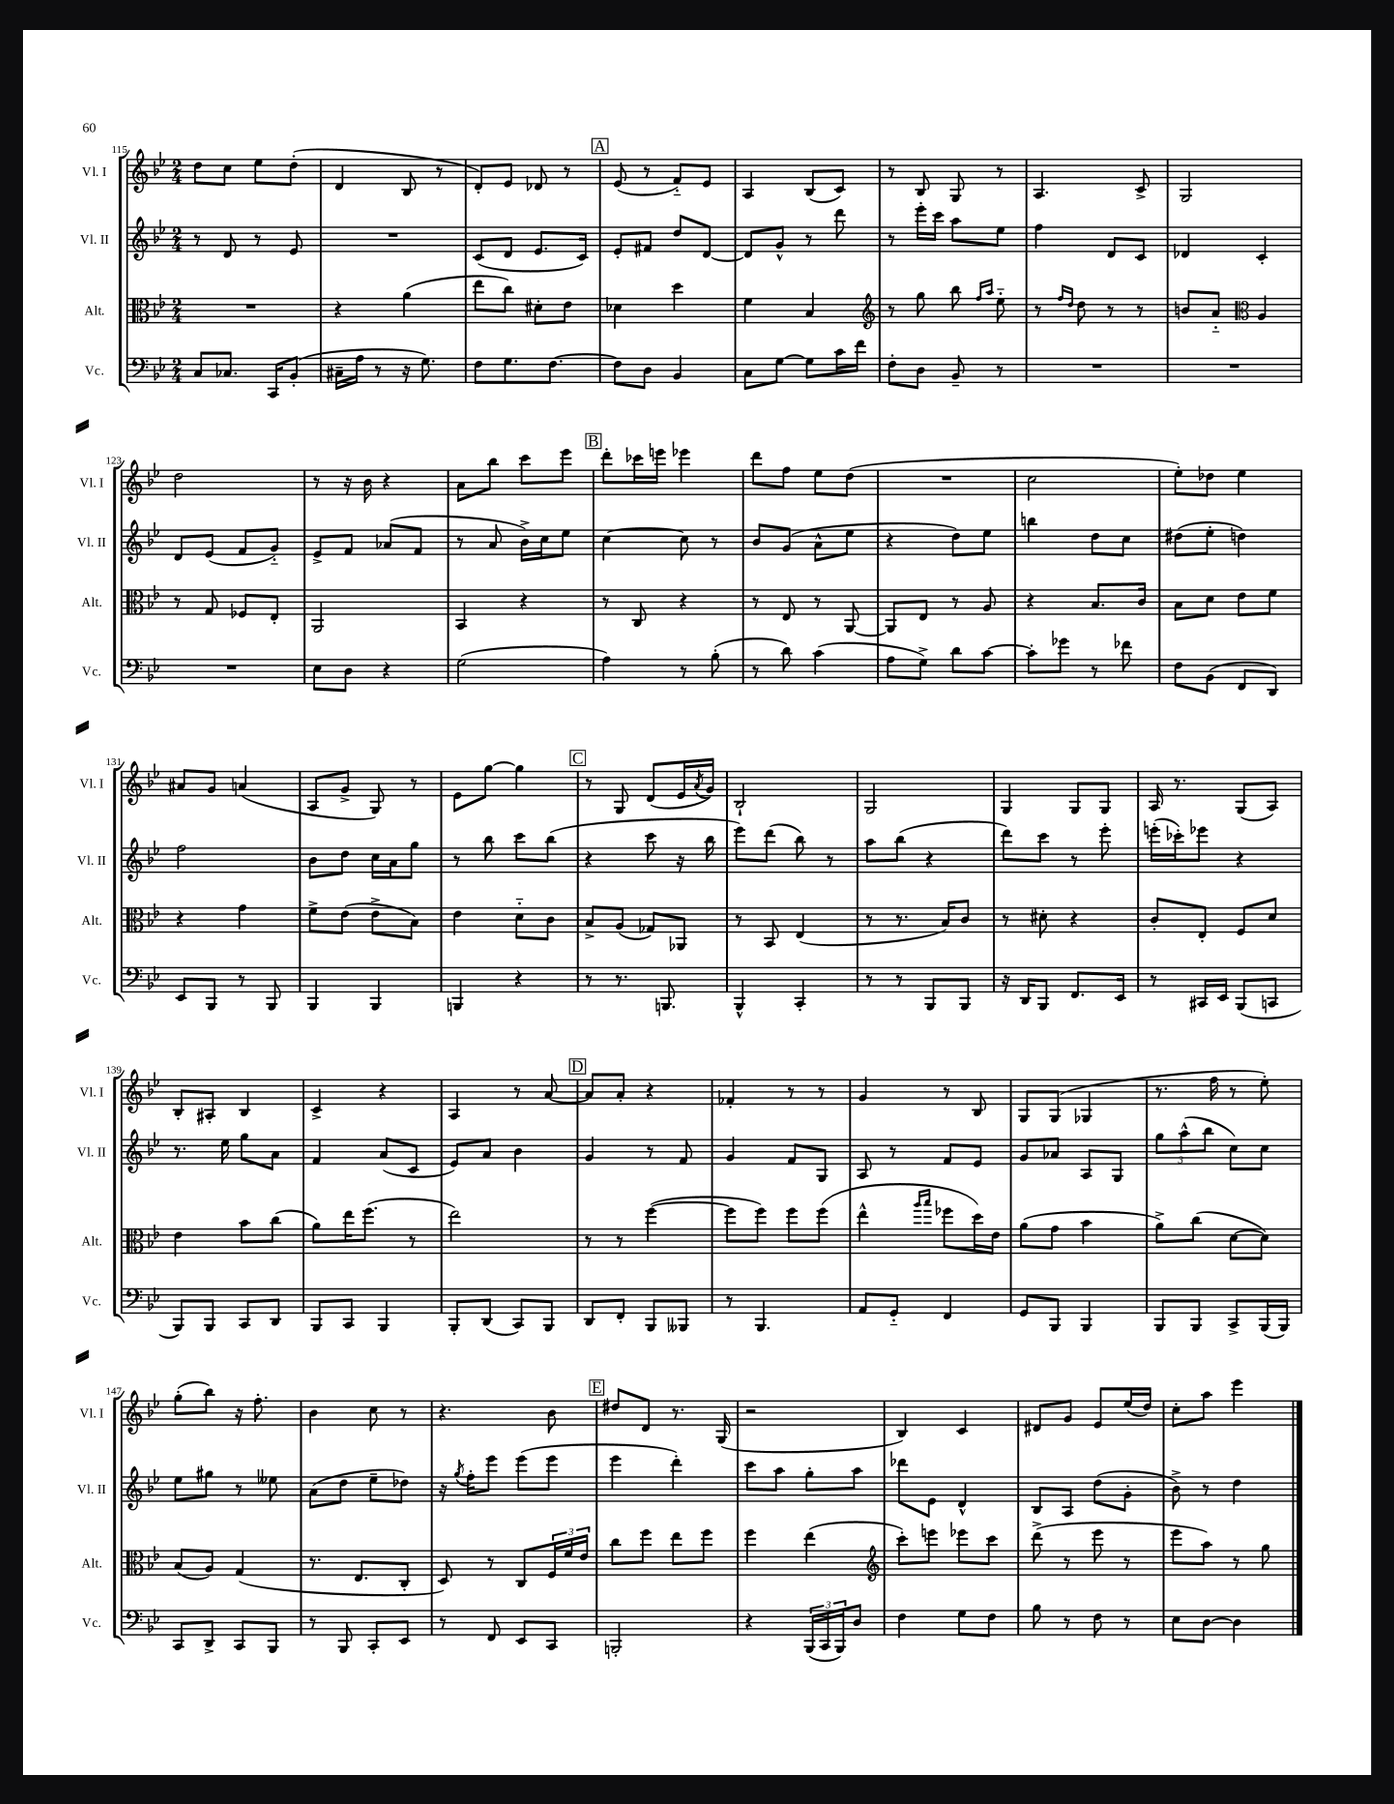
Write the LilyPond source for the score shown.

<<
\new StaffGroup <<
\new Staff = "s0" \with { instrumentName = "Vl. I" shortInstrumentName = "Vl. I" } {
    \clef treble \key bes \major \numericTimeSignature \time 2/4
    d''8 c''8 ees''8 d''8-.( |
    d'4 bes8 r8 |
    d'8-.) ees'8 des'8 r8 |
    \mark \markup { \box "A" } ees'8( r8 f'8-_) ees'8 |
    a4 bes8( c'8) |
    r8 bes8 g8 r8 |
    a4. c'8-> |
    g2 |
    d''2 |
    r8 r16 bes'16 r4 |
    a'8 bes''8 c'''8 ees'''8 |
    \mark \markup { \box "B" } d'''8-. ces'''16 e'''16 ees'''4 |
    d'''8 f''8 ees''8 d''8( |
    R2 |
    c''2 |
    ees''8-.) des''8 ees''4 |
    ais'8 g'8 a'4( |
    a8 g'8-> g8) r8 |
    ees'8 g''8~ g''4 |
    \mark \markup { \box "C" } r8 g8 d'8( ees'16 \acciaccatura { a'8 } g'16) |
    bes2-! |
    g2 |
    g4 g8 g8 |
    a16 r8. g8( a8) |
    bes8-. ais8-. bes4 |
    c'4-> r4 |
    a4 r8 a'8~ |
    \mark \markup { \box "D" } a'8 a'8-. r4 |
    fes'4-. r8 r8 |
    g'4 r8 bes8 |
    g8 g8( ges4 |
    r8. f''16 r8 ees''8-.) |
    g''8-.( bes''8) r16 f''8.-. |
    bes'4 c''8 r8 |
    r4. bes'8 |
    \mark \markup { \box "E" } dis''8 d'8 r8. g16( |
    r2 |
    bes4) c'4 |
    dis'8 g'8 ees'8 ees''16( d''16) |
    c''8-. a''8 ees'''4 \bar "|." |
}
\new Staff = "s1" \with { instrumentName = "Vl. II" shortInstrumentName = "Vl. II" } {
    \clef treble \key bes \major \numericTimeSignature \time 2/4
    r8 d'8 r8 ees'8 |
    R2 |
    c'8( d'8 ees'8. c'16) |
    \mark \markup { \box "A" } ees'8-. fis'8 d''8 d'8~ |
    d'8 g'8-^ r8 d'''8 |
    r8 ees'''16-. c'''16 a''8 ees''8 |
    f''4 d'8 c'8 |
    des'4 c'4-. |
    d'8 ees'8( f'8 g'8-_) |
    ees'8-> f'8 aes'8( f'8 |
    r8 a'8 bes'16->) c''16 ees''8 |
    \mark \markup { \box "B" } c''4~ c''8 r8 |
    bes'8 g'8( a'8-^ ees''8 |
    r4 d''8) ees''8 |
    b''4 d''8 c''8 |
    dis''8( ees''8-. d''4) |
    f''2 |
    bes'8 d''8 c''16 a'16 g''8 |
    r8 bes''8 c'''8 bes''8( |
    \mark \markup { \box "C" } r4 c'''8 r16 bes''16 |
    ees'''8) d'''8( bes''8) r8 |
    a''8 bes''8( r4 |
    d'''8) c'''8 r8 ees'''8-. |
    e'''16-.( ces'''16-.) ees'''8 r4 |
    r8. ees''16 g''8 a'8 |
    f'4 a'8( c'8 |
    ees'8) a'8 bes'4 |
    \mark \markup { \box "D" } g'4 r8 f'8 |
    g'4 f'8 g8 |
    a8 r8 f'8 ees'8 |
    g'8 aes'8 a8 g8 |
    \tuplet 3/2 { g''8 a''8-^( bes''8 } c''8) c''8 |
    ees''8 gis''8 r8 eeses''8 |
    a'8( d''8 ees''8-- des''8) |
    r16 \acciaccatura { g''8 } f''16-. ees'''8 ees'''8( ees'''8 |
    \mark \markup { \box "E" } ees'''4 d'''4-.) |
    c'''8 a''8 g''8-. a''8 |
    des'''8 ees'8 d'4-^ |
    bes8 a8 d''8( g'8-. |
    bes'8->) r8 d''4 \bar "|." |
}
\new Staff = "s2" \with { instrumentName = "Alt." shortInstrumentName = "Alt." } {
    \clef alto \key bes \major \numericTimeSignature \time 2/4
    R2 |
    r4 a'4( |
    ees''8 c''8) dis'8-. ees'8 |
    \mark \markup { \box "A" } des'4 d''4 |
    f'4 bes4 |
    \clef treble r8 g''8 bes''8 \grace { f''16 a''16 } ees''8-_ |
    r8 \grace { f''16 d''16 } d''8 r8 r8 |
    b'8 a'8-_ \clef alto a4 |
    r8 g8 fes8 ees8-. |
    a,2 |
    bes,4 r4 |
    \mark \markup { \box "B" } r8 c8 r4 |
    r8 ees8 r8 a,8~ |
    a,8 ees8 r8 a8 |
    r4 bes8. c'16 |
    bes8 d'8 ees'8 f'8 |
    r4 g'4 |
    f'8-> ees'8( ees'8-> bes8) |
    ees'4 d'8-_ c'8 |
    \mark \markup { \box "C" } bes8-> a8( ges8) aes,8 |
    r8 bes,8 ees4( |
    r8 r8. bes16) c'8 |
    r8 dis'8-. r4 |
    c'8-. ees8-. f8 d'8 |
    ees'4 bes'8 c''8( |
    a'8) ees''16 f''8.( r8 |
    ees''2) |
    \mark \markup { \box "D" } r8 r8 f''4~( |
    f''8 f''8) f''8 f''8( |
    ees''4-^ \grace { a''16 bes''16 } fes''8 d''16) ees'16 |
    a'8( g'8 bes'4 |
    a'8->) c''8( d'8~ d'8) |
    bes8( a8) g4( |
    r8. ees8. c8-. |
    d8) r8 c8 \tuplet 3/2 { f16 f'16 ees'16 } |
    \mark \markup { \box "E" } c''8 f''8 ees''8 f''8 |
    f''4 ees''4( |
    \clef treble c'''8-.) e'''8 ees'''8 c'''8 |
    d'''8->( r8 ees'''8 r8 |
    ees'''8 a''8) r8 g''8 \bar "|." |
}
\new Staff = "s3" \with { instrumentName = "Vc." shortInstrumentName = "Vc." } {
    \clef bass \key bes \major \numericTimeSignature \time 2/4
    c8 ces8. c,16 bes,8-.( |
    cis16-- a16 r8 r16 g8.) |
    f8 g8. f8.~ |
    \mark \markup { \box "A" } f8 d8 bes,4 |
    c8 g8~ g8 c'16 f'16 |
    f8-. d8 bes,8-- r8 |
    R2 |
    R2 |
    R2 |
    ees8 d8 r4 |
    g2( |
    \mark \markup { \box "B" } a4) r8 bes8-.( |
    r8 d'8) c'4( |
    a8 g8->) d'8 c'8~ |
    c'8-. ges'8 r8 fes'8 |
    f8 bes,8( f,8 d,8) |
    ees,8 bes,,8 r8 bes,,8 |
    bes,,4 bes,,4 |
    b,,4 r4 |
    \mark \markup { \box "C" } r8 r8. b,,8. |
    bes,,4-^ c,4-. |
    r8 r8 bes,,8 bes,,8 |
    r16 d,16 bes,,8 f,8. ees,16 |
    r8 cis,16 ees,16 bes,,8( c,8 |
    bes,,8) bes,,8 c,8 d,8 |
    bes,,8 c,8 bes,,4 |
    bes,,8-. d,8( c,8) bes,,8 |
    \mark \markup { \box "D" } d,8 f,8-. bes,,8 beses,,8 |
    r8 bes,,4. |
    a,8 g,8-_ f,4 |
    g,8 bes,,8 bes,,4 |
    bes,,8 bes,,8 c,8-> bes,,16( bes,,16) |
    c,8 d,8-> c,8 bes,,8 |
    r8 bes,,8 c,8-. ees,8 |
    r8 f,8 ees,8 c,8 |
    \mark \markup { \box "E" } b,,2-. |
    r4 \tuplet 3/2 { bes,,16( c,16 bes,,16) } d8 |
    f4 g8 f8 |
    bes8 r8 f8 r8 |
    ees8 d8~ d4 \bar "|." |
}
>>
>>
\layout { \context { \Score currentBarNumber = #115 } }
